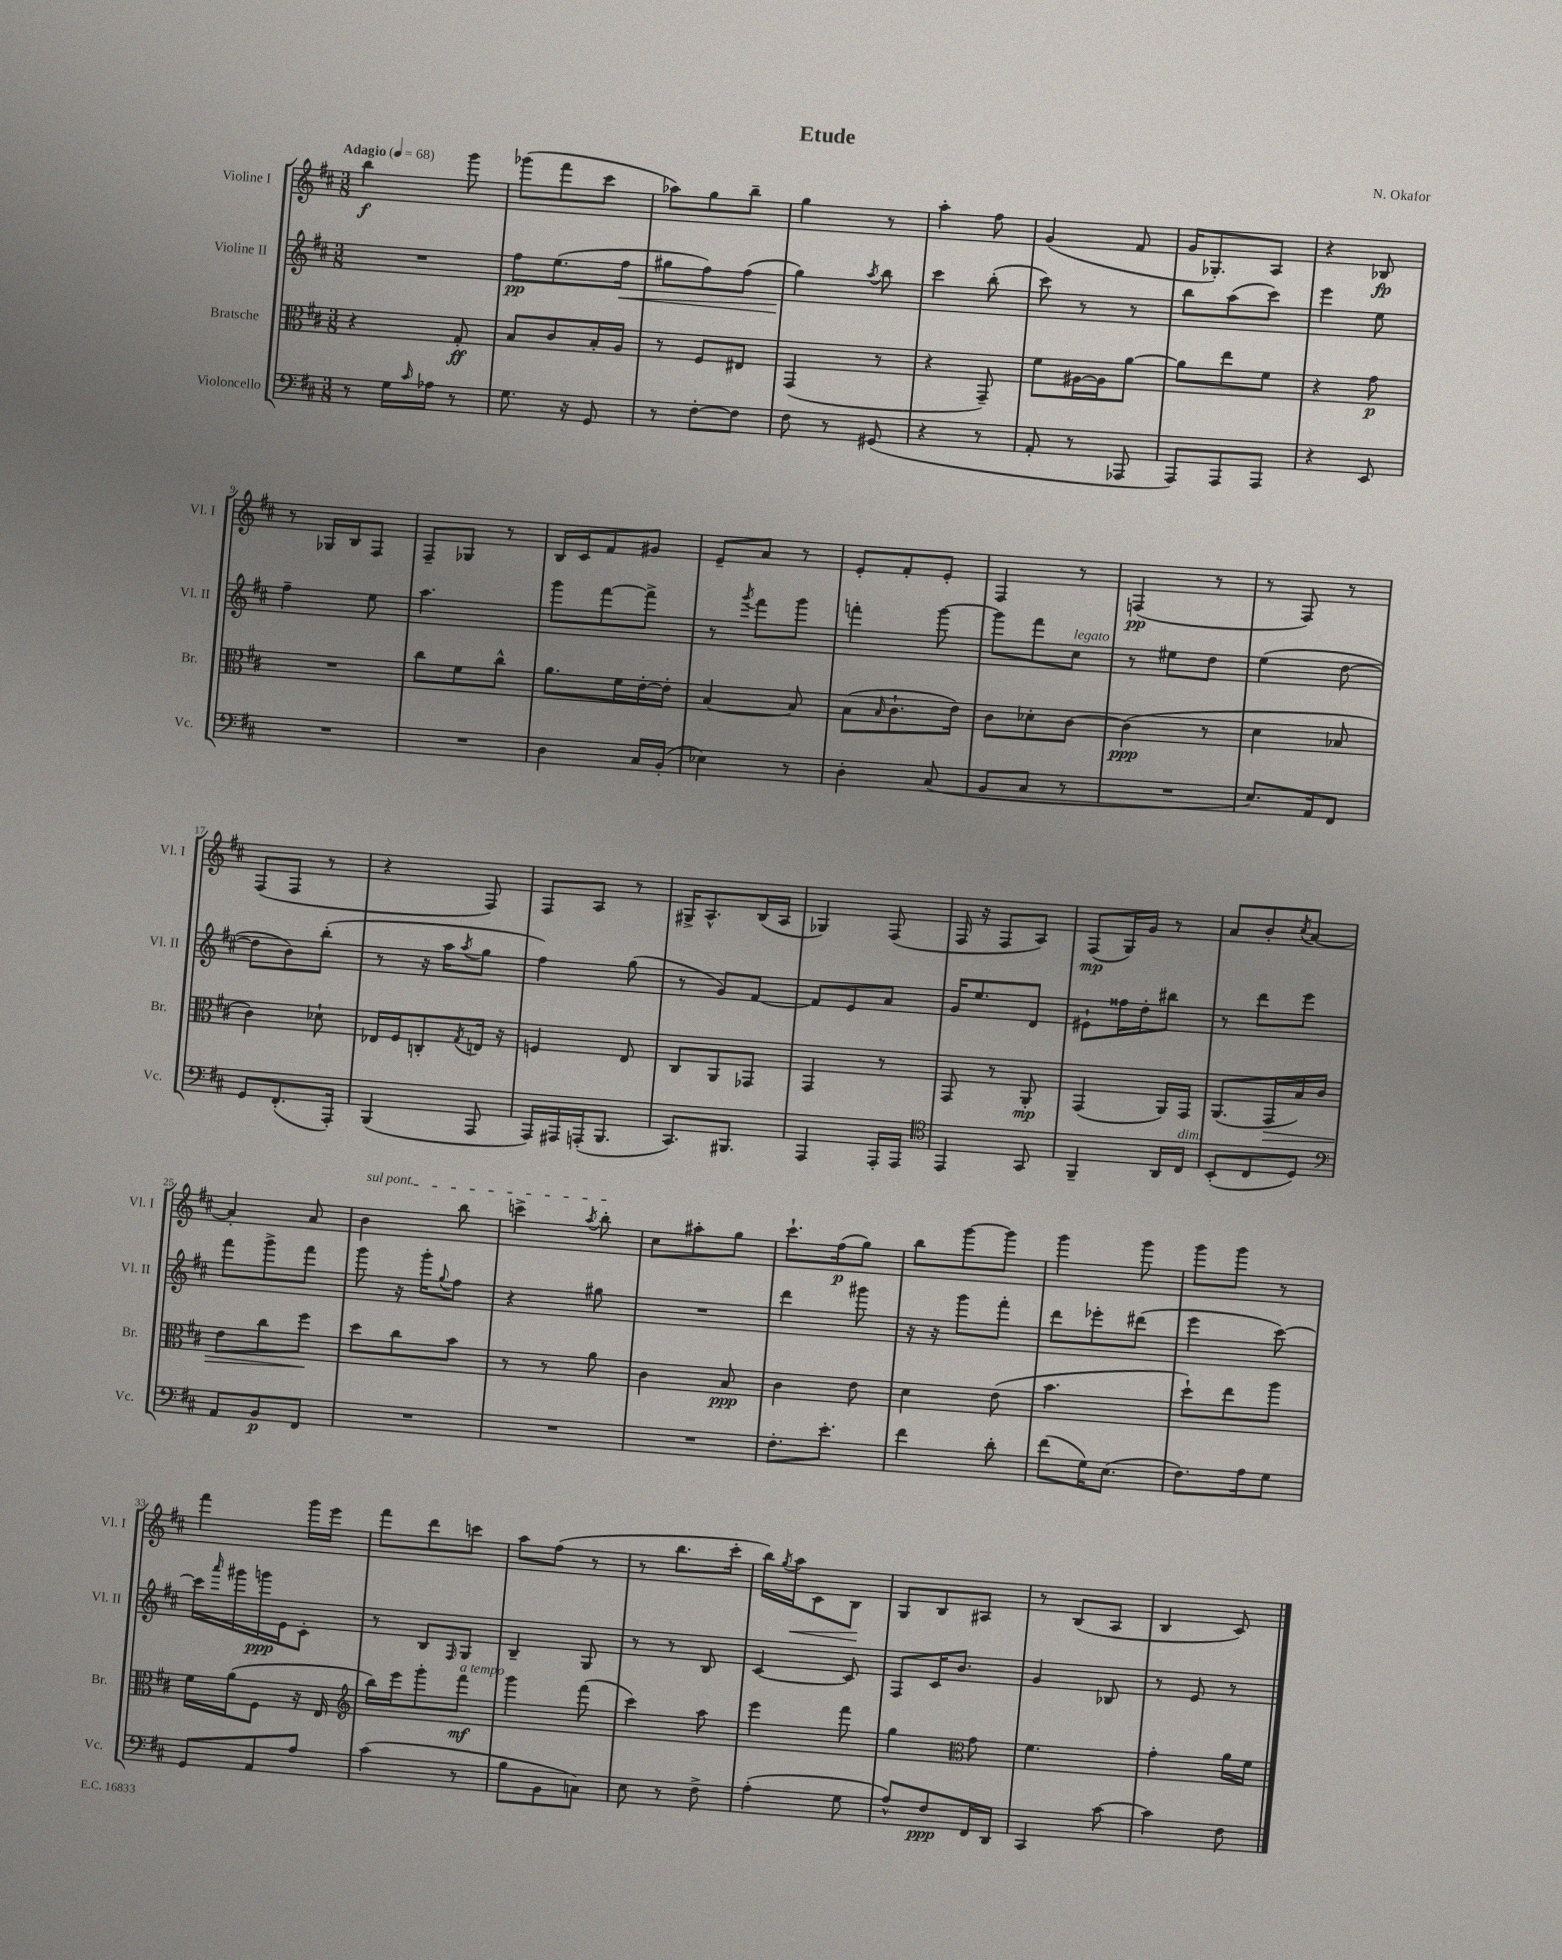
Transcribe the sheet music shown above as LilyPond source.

\header { title = "Etude" composer = "N. Okafor" }
<<
\new StaffGroup <<
\new Staff = "s0" \with { instrumentName = "Violine I" shortInstrumentName = "Vl. I" } {
    \clef treble \key d \major \numericTimeSignature \time 3/8 \tempo "Adagio" 4 = 68
    b''4\f g'''8 |
    ges'''8( fis'''8 cis'''8 |
    aes''8) g''8 b''8-- |
    g''4 r8 |
    a''4-. fis''8 |
    g'4( fis'8 |
    g'16 ges8.-.) a8 |
    r4 bes8\fp |
    r8 ges16 b16 fis8 |
    fis8-- ges8 r8 |
    b16 cis'16 fis'8 gis'8 |
    e'8-- a'8 r8 |
    e'8-. fis'8-. e'8-. |
    fis4 r8 |
    f4\pp( r8 |
    r8 fis8) r8 |
    fis8( fis8 r8 |
    r4 fis8) |
    fis8 a8 r8 |
    gis16-> a8.-^ b16( a16 |
    ges4) fis8( |
    fis16 r16 fis8 a8) |
    fis8\mp( g16) g'16 r8 |
    a'8 b'8-. \acciaccatura { cis''8 } a'8~ |
    a'4-. a'8 |
    \once \override TextSpanner.bound-details.left.text = \markup { \italic "sul pont." } b'4\startTextSpan b''8 |
    c'''4-> \acciaccatura { a''8 } b''8-.\stopTextSpan |
    cis''8 ais''8-. g''8 |
    cis'''8.-! fis''16\p( g''8) |
    b''8 g'''8~ g'''8 |
    g'''4 g'''8 |
    g'''8 g'''8 r8 |
    fis'''4 g'''16 e'''16 |
    fis'''8 d'''8 c'''8 |
    a''8 fis''8( r8 |
    r8 b''8. cis'''16-. |
    b''16) \acciaccatura { g''8 } a''16\< cis'8 b8\! |
    g8 b8 ais8 |
    r8 b8( a8 |
    b4 cis'8) \bar "|." |
}
\new Staff = "s1" \with { instrumentName = "Violine II" shortInstrumentName = "Vl. II" } {
    \clef treble \key d \major \numericTimeSignature \time 3/8
    R4. |
    fis''8\pp e''8.( fis''16\< |
    gis''8 fis''8) fis''8( |
    g''4\!) \acciaccatura { a''8 } b''8 |
    cis'''4 b''8-.( |
    cis'''8) r8 r8 |
    b''8 a''8( cis'''8) |
    e'''4 e''8 |
    fis''4-- e''8 |
    a''4. |
    g'''8 fis'''8~ fis'''8-> |
    r8 \acciaccatura { g'''8 } fis'''8 g'''8 |
    f'''4-. g'''8~ |
    g'''8 fis'''8 cis''8^\markup { \italic "legato" } |
    r8 eis''8 d''8 |
    e''4( d''8~ |
    d''8 b'8) b''8-.( |
    r8 r16 a''16 \acciaccatura { a''8 } g''8 |
    fis''4) g''8( |
    r8 g'8) fis'8~ |
    fis'8 e'8 a'8 |
    g'16 e''8. d'8 |
    eis'8-! fisis''16 d''16-. bis''8 |
    r8 d'''8 e'''8 |
    fis'''8 g'''8-> fis'''8 |
    g'''8 r16 g'''16-. \appoggiatura { g''8 } fis''8 |
    r4 gis''8 |
    R4. |
    d'''4 gis'''8 |
    r16 r16 g'''8 fis'''8-. |
    d'''8 ees'''8-. dis'''8( |
    e'''4 cis'''8~) |
    cis'''16 \grace { a'''16 } gis'''16 g'''16\ppp e'16 cis'8-. |
    r8 b8 \grace { fis16 } g8 |
    b4-- g8 |
    r8 r8 b8 |
    cis'4~ cis'8 |
    fis8 cis'16 b'8. |
    g'4 bes8 |
    r8 e'8 r8 \bar "|." |
}
\new Staff = "s2" \with { instrumentName = "Bratsche" shortInstrumentName = "Br." } {
    \clef alto \key d \major \numericTimeSignature \time 3/8
    r4 g8-.\ff |
    b8 cis'8 b16-. a16 |
    r8 fis8 eis8 |
    g,4( r8 |
    r4 g,8--) |
    fis'8 ais16~ ais16 a'8~ |
    a'8 e''8 fis'8 |
    r4 g'8\p |
    R4. |
    cis''8 fis'8 cis''8-^ |
    a'8. fis'16 e'16~-. e'16-. |
    b4~ b8 |
    b8( \grace { b16 } cis'8.-! e'16) |
    cis'8 des'8-. cis'8~ |
    cis'4\ppp( r8 |
    d'4 bes8 |
    cis'4) des'8-! |
    ees16 fis16 c8-. \acciaccatura { g8 } e16 r16 |
    f4 e8 |
    cis8 a,8 ges,8 |
    g,4 r8 |
    g,8 r8 a,8-.\mp |
    g,4( a,16) g,16 |
    a,8.( g,16\> b16) cis'16 |
    e'8 cis''8 fis''8\! |
    d''8 cis''8 b'8 |
    r8 r8 a'8 |
    cis'4 b8\ppp |
    cis'4 e'8 |
    d'4 e'8( |
    b'4. |
    d''8-!) e''8 a''8 |
    fis'16 a'16( fis8 r16 e16 |
    \clef treble b''16) e'''16 g'''8-. fis'''8\mf^\markup { \italic "a tempo" } |
    g'''4 fis'''8( |
    cis'''4) a''8 |
    e'''4 fis'''8 |
    g''4 \clef alto g'8 |
    fis'4. |
    g'4-. a'16 fis'16 \bar "|." |
}
\new Staff = "s3" \with { instrumentName = "Violoncello" shortInstrumentName = "Vc." } {
    \clef bass \key d \major \numericTimeSignature \time 3/8
    r8 g16 \grace { cis'16 } aes16 r8 |
    g8. r16 g,8 |
    r8 fis8~-. fis8 |
    fis8 r8 gis,8( |
    r4 r8 |
    a,8-. r8 aes,,8 |
    a,,8) a,,8 a,,8 |
    r4 e,8 |
    R4. |
    R4. |
    d4 cis16 b,16-.( |
    ees4) r8 |
    d4-. cis8( |
    b,8 cis8 r8 |
    R4. |
    e8.) a,16 fis,8 |
    g,8 fis,8.-.( a,,16-.) |
    b,,4( a,,8 |
    a,,16) ais,,16 a,,16-.( b,,8. |
    cis,8.) bis,,8. |
    a,,4 a,,16-. a,,16 |
    \clef tenor e,4 g,8 |
    fis,4-- a,16 cis16^\markup { \italic "dim." } |
    b,8-.( cis8 d8) |
    \clef bass a,8 b,8\p fis,8 |
    R4. |
    R4. |
    R4. |
    fis8.-. e'8.-. |
    fis'4 d'8-. |
    fis'8( g16) e8.( |
    fis8.) a16 g8 |
    g,8 a,8 a8 |
    cis'4( r8 |
    b8 b,8 c8) |
    e8 r8 fis8-> |
    a4-.( g8 |
    a8-^) fis8\ppp fis,16 d,16 |
    cis,4 cis'8~ |
    cis'4 fis8 \bar "|." |
}
>>
>>
